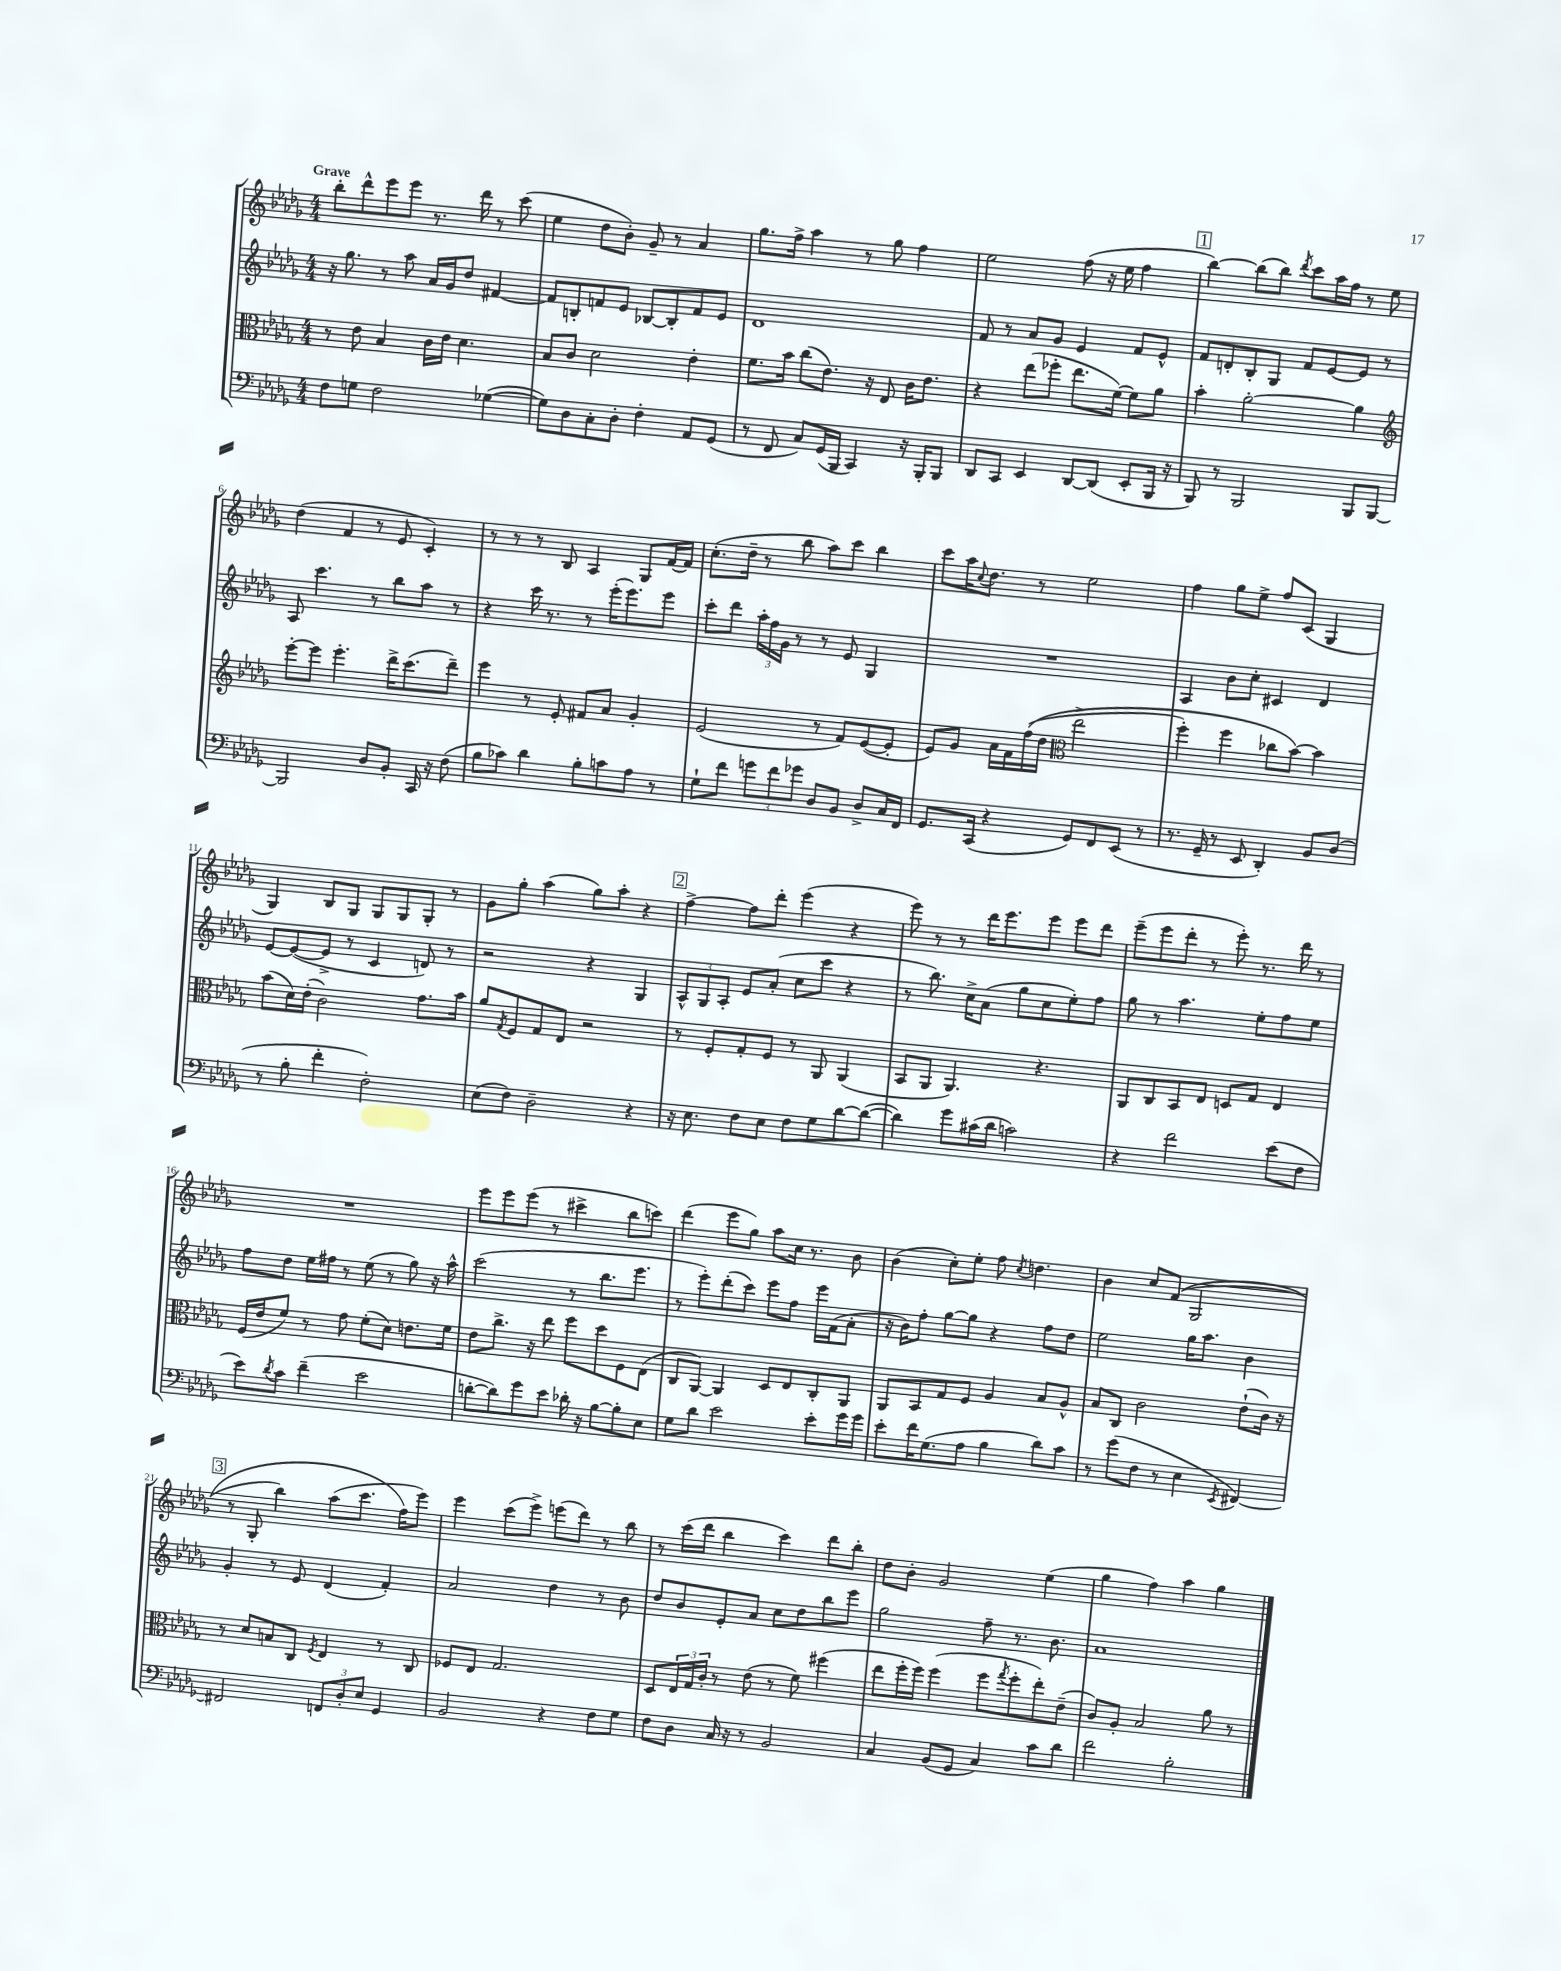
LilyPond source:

<<
\new StaffGroup <<
\new Staff = "s0" {
    \clef treble \key des \major \numericTimeSignature \time 4/4 \tempo "Grave"
    bes''8-. des'''8-^ ees'''8 ees'''8 r8. des'''16 r8 c'''8( |
    ees''4 des''8 bes'8-.) ges'8-- r8 aes'4 |
    ges''8. f''16-> aes''4 r8 ges''8 f''4 |
    ees''2 f''8( r16 ees''16 f''4 |
    \mark \markup { \box "1" } bes''4~) bes''8( bes''8) \acciaccatura { des'''8 } c'''8 aes''16 f''16 r8 ees''8 |
    des''4( f'4 r8 ees'8 c'4-.) |
    r8 r8 r8 bes8 aes4 ges8 f'16~ f'16 |
    c''8.-.( des''16-- r8 bes''8 aes''8) c'''8 bes''4 |
    c'''8 aes''16 \appoggiatura { c''8 } des''8. r8 ees''2 |
    f''4 ges''8 ees''8-> f''8 c'8( ges4 |
    ges4) bes8 ges8 ges8 ges8 ges8-. r8 |
    ges'8 ges''8-. aes''4( ges''8) aes''8-. r4 |
    \mark \markup { \box "2" } f''4~-> f''8 des'''8-. ees'''4( r4 |
    ees'''8) r8 r8 des'''16 ees'''8. ees'''8 ees'''8 des'''8 |
    ees'''8--( ees'''8 des'''8-. r8 ees'''8-.) r8. des'''16 r8 |
    R1 |
    ees'''8 ees'''8 ees'''8( r8 cis'''4-> bes''8 c'''8) |
    des'''4( ees'''8 ges''8) aes''8 c''16 r8. bes'8 |
    bes'4( c''8-.) ees''8-. f''8 \acciaccatura { c''8 } d''4. |
    bes'4 c''8 f'8(\( ges2 |
    \mark \markup { \box "3" } r8 ges8-. bes''4) aes''8( c'''8. f''16\) ees'''8) |
    ees'''4 c'''8( ees'''8->) e'''8( des'''8) r8 bes''8 |
    r8 c'''16( des'''16 bes''4 c'''4) des'''8 bes''8-. |
    des''8 bes'8-. ges'2 ees''4( |
    ges''4 f''4) aes''4 ges''4 \bar "|." |
}
\new Staff = "s1" {
    \clef treble \key des \major \numericTimeSignature \time 4/4
    r16 ges''8. r8 aes''8 aes'16 ges'16 des''8 fis'4~ |
    fis'8 b8-. f'8 ees'8 bes8~ bes8-. f'8 ees'8 |
    des'1 |
    f'8 r8 aes'8 ges'8 ees'4 f'8 ees'8-^ |
    \mark \markup { \box "1" } f'8 d'8-. bes8-. ges8 f'8 ees'8~ ees'8 r8 |
    aes8 c'''4. r8 bes''8 aes''8 r8 |
    r4 c'''16 r8. r8 ees'''16-.( ees'''8.) ees'''8 |
    c'''8-. des'''8 \tuplet 3/2 { aes''16-. f''16 ges'16 } r8 r8 ees'8 ges4 |
    R1 |
    aes4 bes'8 c''8-. cis'4 des'4 |
    ees'8~ ees'8~( ees'8-> r8 c'4 d'8) r8 |
    r2 r4 ges4 |
    \mark \markup { \box "2" } \tuplet 3/2 { aes8-^ ges8 aes8-. } ees'8 aes'8-.( c''8 c'''8 r4 |
    r8 bes''8.) c''16-> aes'8( ges''8 c''8 ees''8-.) f''8 |
    ges''8 r8 aes''4. ees''8-. f''8 ees''8 |
    f''8 des''8 ees''16 fis''16 r8 ees''8( r8 ges''8) r16 aes''16-^ |
    c'''2( r8 bes''8. ees'''8. |
    r8 ees'''8-.) des'''8-.( c'''8) ees'''8 f''8 ees'''16 f'16( aes'8-. |
    r16 bes'16) f''8-. ges''8~ ges''8 r4 f''8 des''8 |
    ees''2 ges''16 aes''8. bes'4 |
    \mark \markup { \box "3" } ges'4-. r8 ees'8 des'4( f'4-.) |
    aes'2 des''4 r8 bes'8 |
    des''8 bes'8 ees'8-. aes'8 c''8 des''8 bes''8 ees'''8 |
    ges''2 f''8-- r8. bes'8. |
    aes'1 \bar "|." |
}
\new Staff = "s2" {
    \clef alto \key des \major \numericTimeSignature \time 4/4
    r8 ees'8 bes4 c'16 ees'16 des'4. |
    bes8 c'8 des'2 ees'4-. |
    f'8. bes'16 c''8( ees'8.) r16 ees8 c'16 ees'8. |
    r4 ees''8( fes''8-. ees''8. f'16~) f'8 aes'8 |
    \mark \markup { \box "1" } bes'4-. aes'2~-. aes'4 |
    \clef treble ees'''8~-. ees'''8 ees'''4.-. des'''16-> c'''8.( des'''8--) |
    ees'''4 r8 ees'8-. fis'8 aes'8 ges'4-. |
    ees'2( r8 f'8) ees'8~( ees'8-. |
    ees'8) ges'8 aes'16 f'16 f''16(\( des''16 \clef alto ees''2-> |
    f''4-.) f''4 ces''8 bes'8~\) bes'4 |
    bes'8( des'16) ees'16-.( c'2) ges'8. bes'16 |
    aes'8 \acciaccatura { ges8 } f8 ges8 ees8 r2 |
    \mark \markup { \box "2" } r8 f8-. ges8-. f8 r8 aes,8 aes,4( |
    bes,8 aes,8 aes,4.) r4. |
    aes,8 c8 bes,8 ees8 d8 ges8 ees4 |
    f16( ees'16 f'8) r8 ges'8 f'8-.( des'8) e'8. f'16 |
    ees'8 c''8.-> r16 ees''8 f''8 des''8 f8 ees8( |
    c8 aes,8~) aes,4 des8 ees8 c8-. aes,8 |
    aes,8 bes,8 ges8 f8 aes4 bes8 aes8-^ |
    bes8 c8 c'2 ees'8-!( c'16) r16 |
    \mark \markup { \box "3" } r8 des'8 b8 c8 \acciaccatura { f8 } ees4 r8 c8 |
    fes8 ees8 ges2. |
    des8 \tuplet 3/2 { ees16 ges16 c'16-. } r8 ees'8( r8 f'8) fis''4( |
    ees''8 f''16-. f''16) f''4( f''8 \acciaccatura { ges''8 } f''8-. ees''8-.) ees'8--( |
    c'8) aes8-. bes2 aes'8 r8 \bar "|." |
}
\new Staff = "s3" {
    \clef bass \key des \major \numericTimeSignature \time 4/4
    f8 g8 f2 ges4~( |
    ges8) des8 c8-. des8-. f4-. aes,8 ges,8( |
    r8 f,8 c8) ges,16( bes,,16 c,4) r16 bes,,16-. bes,,8 |
    des,8 c,8 ees,4 des,8~ des,8( ees,8-. bes,,16 r16 |
    \mark \markup { \box "1" } bes,,8) r8 bes,,2 bes,,8 bes,,8~ |
    bes,,2 des8 bes,8-. c,16 r16 f8( |
    bes8 ces'8) des'4 bes8-. c'8 aes8 r8 |
    ges8-! f'8 \tuplet 3/2 { g'8 f'8 ges'8 } des8 bes,8 des8-> c16 f,16 |
    ges,8. c,16( r4 ges,8) f,8 ees,8( r8 |
    r8. ges,16-- r8 ees,8 des,4-.) bes,8 des8( |
    r8 bes8-. f'4-. f2-.) |
    ees8( f8) des2-- r4 |
    \mark \markup { \box "2" } r16 ees8. f8 ees8 f8 ges8 des'8~ des'8~( |
    des'4) ges'8 cis'16( des'16 c'2) |
    r4 f'2 ees'8( f8 |
    ees'8) \acciaccatura { des'8 } c'8 f'4--( ees'2 |
    d'8~-. d'8) ges'8 ees'8 des'16-. r16 bes8~ bes8-. ees8 |
    ges8 des'8 ees'2 ees'8-. ges'16 ges'16 |
    ees'8-. f'16 ges8.( aes8 bes4 des'8) c'8 |
    r8 ges'8( f8 r8 ees4 \acciaccatura { ees,8 } fis,4~) |
    \mark \markup { \box "3" } fis,2 \tuplet 3/2 { f,8 des8-. ees8 } ges,4 |
    bes,2 r4 f8 ges8 |
    f8 des8 c16 r16 r8 bes,2 |
    c4 bes,8( ges,8 c4) c'8 des'8 |
    f'2 bes2-. \bar "|." |
}
>>
>>
